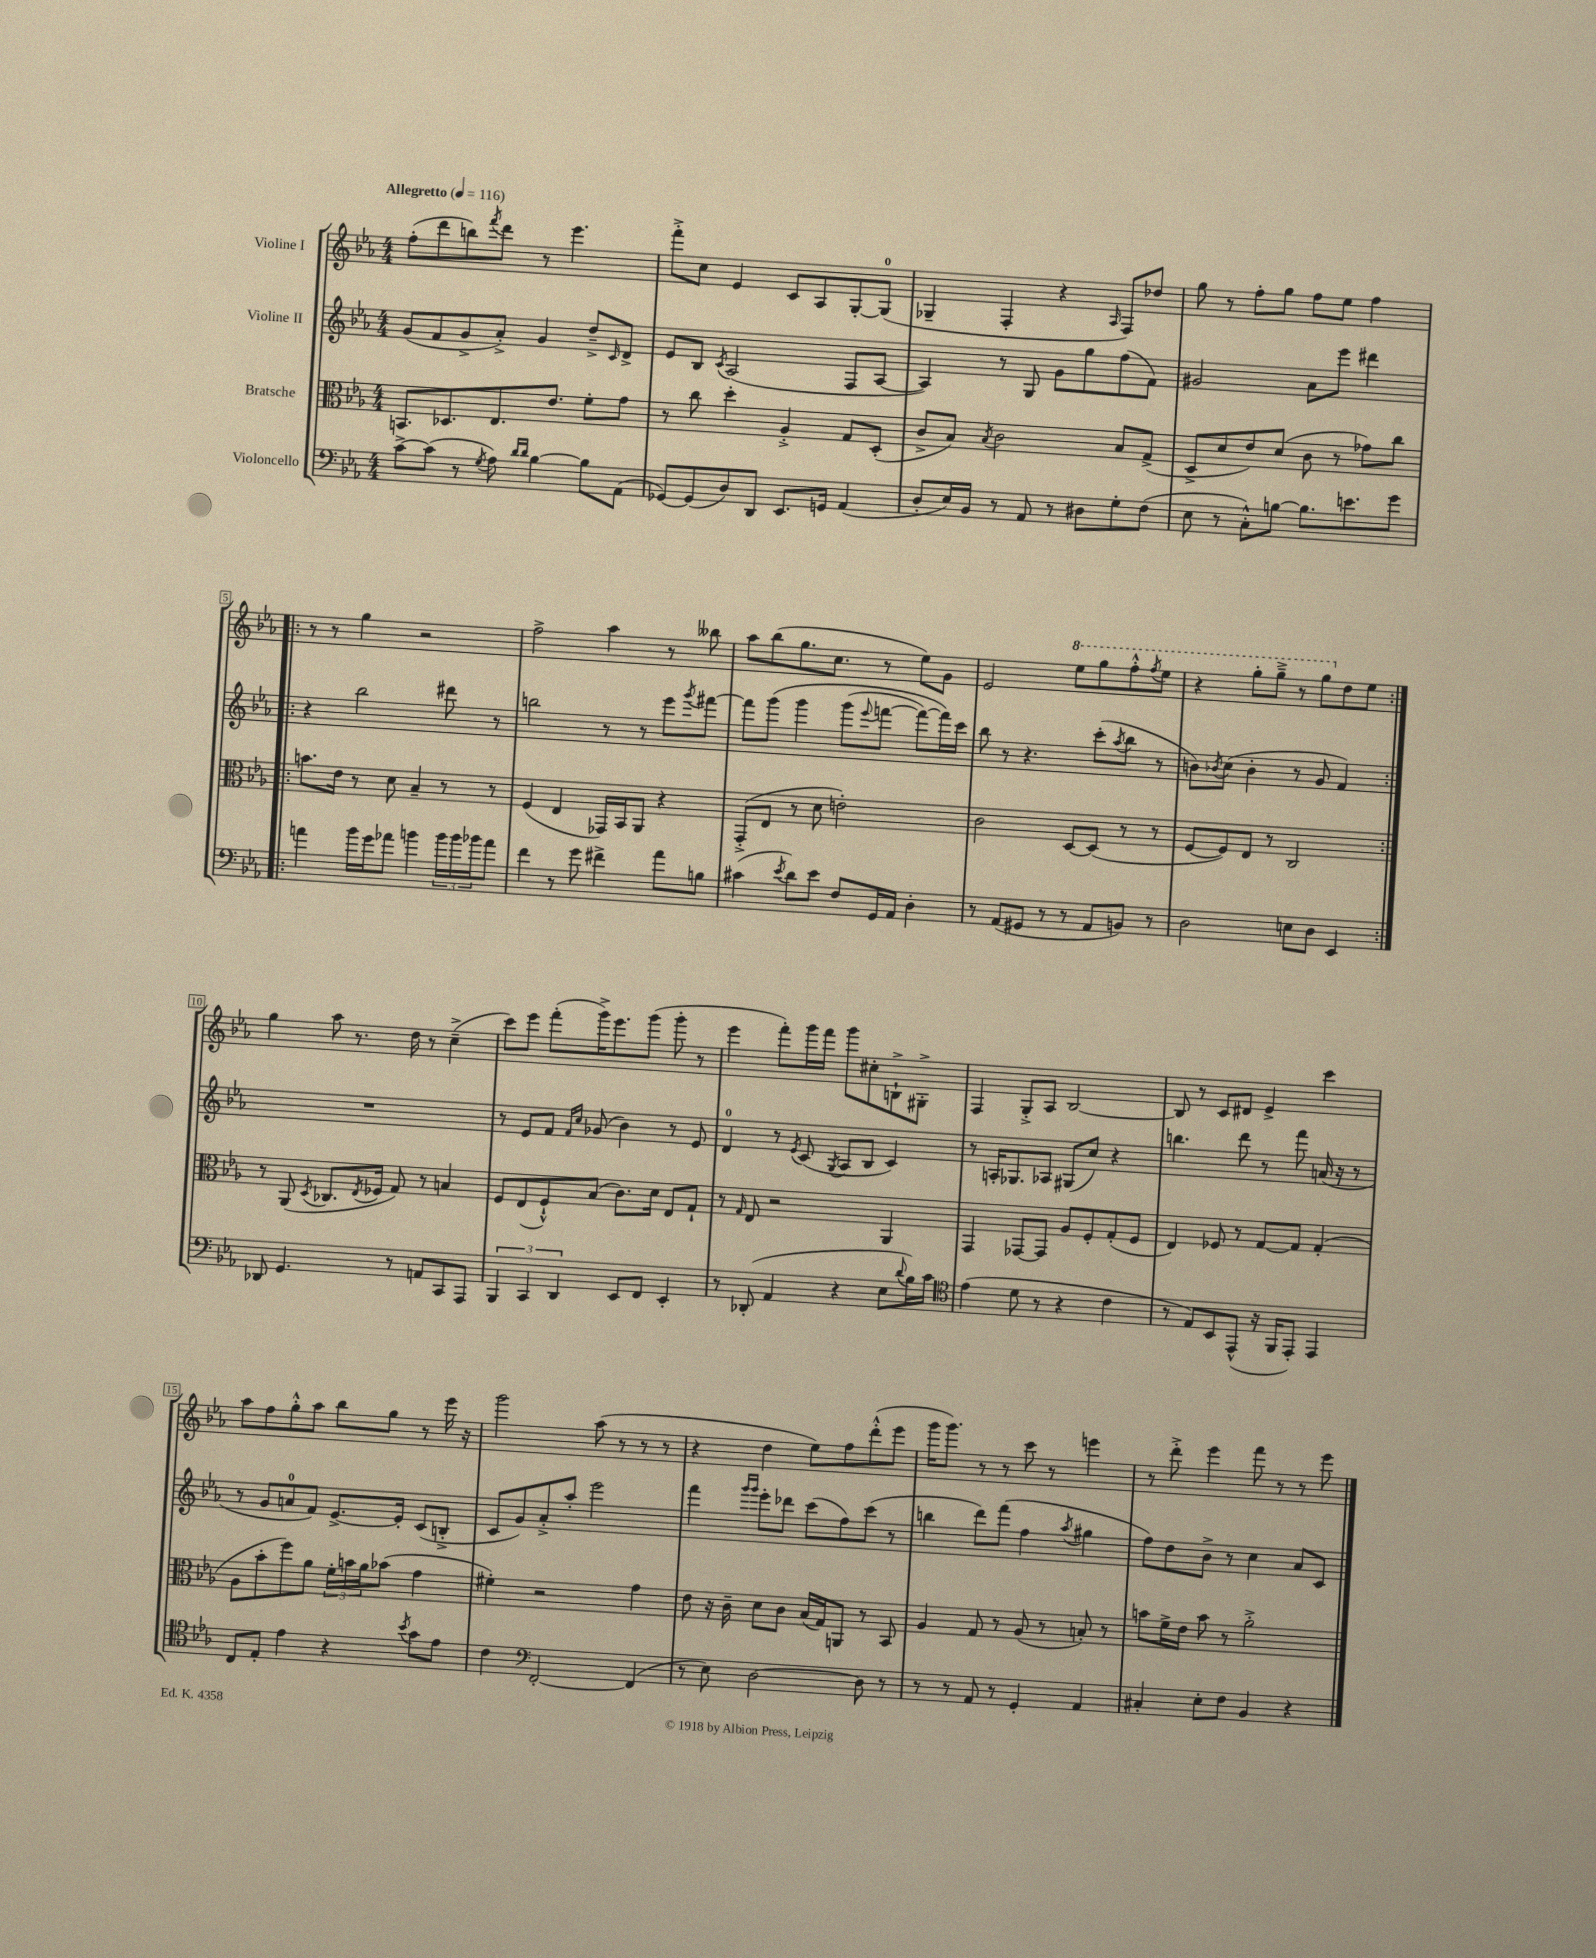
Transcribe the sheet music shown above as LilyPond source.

<<
\new StaffGroup <<
\new Staff = "s0" \with { instrumentName = "Violine I" } {
    \clef treble \key ees \major \numericTimeSignature \time 4/4 \tempo "Allegretto" 4 = 116
    f''8-.( d'''8 b''8) \acciaccatura { f'''8 } d'''8 r8 ees'''4. |
    f'''8-.-> c''8 ees'4 c'8 aes8 g8~-. g8-0( |
    ges4-- f4-. r4 \grace { aes16 } f8) des''8 |
    g''8 r8 f''8-. g''8 f''8 ees''8 f''4 |
    \repeat volta 2 { r8 r8 g''4 r2 |
    f''2-> aes''4 r8 beses''8 |
    aes''8 bes''8( g''8. c''8. r8 ees''8) g'8 |
    ees'2 \ottava #1 ees'''8 g'''8 f'''8-.-^ \acciaccatura { f'''8 } ees'''8 |
    r4 g'''8-. g'''8---> r8 g'''8 \ottava #0 d''8 ees''8 | }
    g''4 aes''8 r8. d''16 r8 c''4--->( |
    c'''8) ees'''8 f'''8-.( g'''16->) ees'''8. g'''8( g'''8-. r8 |
    ees'''4 f'''8-.) g'''16 f'''16 g'''8 cis''8-. b8-!-> gis8-.-> |
    f4 g8-.-> aes8 bes2~ |
    bes8 r8 c'8 dis'8 ees'4-> c'''4 |
    aes''8 f''8 g''8-.-^ aes''8 bes''8 g''8 r8 ees'''16 r16 |
    g'''2 aes''8( r8 r8 r8 |
    r4 d''4 ees''8) f''8 d'''8-.-^( ees'''8 |
    g'''16 g'''8.) r8 r8 c'''8 r8 e'''4 |
    r8 d'''8-.-> ees'''4 f'''8 r8 r8 ees'''8 \bar "|." |
}
\new Staff = "s1" \with { instrumentName = "Violine II" } {
    \clef treble \key ees \major \numericTimeSignature \time 4/4
    g'8( f'8 g'8-> aes'8-.->) g'4 d''8---> \grace { c'16 } d'8-> |
    ees'8 bes8 \acciaccatura { c'8 } aes2( f8 aes8~ |
    aes4) r8 g8 g'8 g''8 f''8( f'8) |
    gis'2 aes'8 ees'''8 dis'''4 |
    \repeat volta 2 { r4 bes''2 dis'''8 r8 |
    b''2 r8 r8 ees'''8 \acciaccatura { g'''8 } fis'''8~ |
    fis'''8 g'''8\( g'''4 g'''8( \appoggiatura { ees'''8 } f'''8~ f'''8~) f'''16\) c'''16 |
    bes''8 r8 r4. c'''8-.( \acciaccatura { aes''8 } bes''8 r8 |
    b'8) \acciaccatura { bes'8 } c''8( bes'4-. r8 g'8 f'4) | }
    R1 |
    r8 ees'8 f'8 \grace { f'16 c''16 } ges'8( bes'4) r8 ees'8 |
    d'4-0 r8 \acciaccatura { ees'8 } c'8( \acciaccatura { g8 } aes8 bes8 c'4) |
    r8 a16-. ges8. aes8 gis8( c''8) r4 |
    b''4. d'''8 r8 f'''8 a'16( r16 r8 |
    r8 g'8 a'8-0 f'8) ees'8.~-> ees'16-. c'8( b8-.-> |
    c'8 g'8) aes'8-.-> aes''8-. ees'''2 |
    f'''4 \grace { g'''16 g'''16 } ees'''8-. des'''8 c'''8( f''8) c'''8( r8 |
    b''4 d'''8) f'''8( f''4 \acciaccatura { aes''8 } gis''4 |
    f''8) d''8 bes'8-> r8 c''4 aes'8 c'8 \bar "|." |
}
\new Staff = "s2" \with { instrumentName = "Bratsche" } {
    \clef alto \key ees \major \numericTimeSignature \time 4/4
    b,8. des8. ees8. ees'8. f'8-. g'8 |
    r8 c''8 d''4-. aes4-.-> g8 d8-.( |
    c'8-> bes8) \acciaccatura { bes8 } c'2 bes8 g8->( |
    d8-> d'8 ees'8) d'8( c'8 r8 ges'8) c''8 |
    \repeat volta 2 { b'8. ees'16 r8 d'8 bes4-- r8 r8 |
    f4( ees4 ges,16) bes,16 aes,8 r4 |
    g,8-.->( ees8 r8 d'8 e'2-.) |
    c'2 d8~ d8( r8 r8 |
    f8~ f8) ees8 r8 c2 | }
    r8 aes,8( \acciaccatura { d8 } ces8. \acciaccatura { ees8 } fes16 g8) r8 b4 |
    f8 ees8( f8-!-^) bes8( c'8.) d'16 ees8 g8-! |
    r8 \grace { g16 } ees8 r2 aes,4 |
    g,4 ges,8~ ges,8 aes8 f8-. g8-.( f8 |
    ees4) fes8 r8 g8~ g8 g4-.( |
    aes8 bes'8-. f''8) aes'8 \tuplet 3/2 { f'16-. b'16 aes'16 } bes'8( g'4 |
    fis'4-.) r2 g'4 |
    ees'8 r16 c'16-- d'8 c'8 bes16( g16) a,8 r8 bes,8 |
    aes4 g8 r8 aes8( r8 b8-.) r8 |
    b'8 f'16-> ees'16 b'8 r8 aes'2-.-> \bar "|." |
}
\new Staff = "s3" \with { instrumentName = "Violoncello" } {
    \clef bass \key ees \major \numericTimeSignature \time 4/4
    c'8~-> c'8( r8 \acciaccatura { g8 } aes8) \grace { d'16 d'16 } bes4~ bes8 aes,8( |
    ges,8~) ges,8( d8) d,8 ees,8. g,16 aes,4( |
    d8-. ees16) bes,16 r8 aes,8 r8 dis8 g8-. f8( |
    ees8 r8 c8-.-^) b8~ b8. e'8. g'8 |
    \repeat volta 2 { a'4 bes'16 g'16 aes'8 b'4 \tuplet 3/2 { b'16 b'16 bes'16 } aes'8 |
    f'4 r8 g'8 fis'4-> aes'8 b8 |
    cis'4( \acciaccatura { ees'8 } d'8) ees'8 f8 g,16 aes,16 d4-. |
    r8 aes,8( gis,8 r8 r8 aes,8 b,8) r8 |
    d2 e8 d8 ees,4 | }
    des,8 g,4. r8 a,8 c,8 aes,,8 |
    \tuplet 3/2 { bes,,4 c,4 d,4 } ees,8 f,8 ees,4-. |
    r8 des,8-.( aes,4 r4 ees8 \appoggiatura { d'8 } bes16) c'16 |
    \clef tenor ees'4( d'8 r8 r4 c'4 |
    r8 ees8) bes,8 ees,8-^( r16 f,16 ees,8-.) ees,4 |
    c8 ees8-. ees'4 r4 \acciaccatura { bes'8 } g'8 ees'8 |
    c'4 \clef bass f,2~-. f,4( |
    r8 ees8) d2~ d8 r8 |
    r8 r8 aes,8 r8 g,4-. aes,4 |
    cis4-. ees8-. f8 bes,4 r4 \bar "|." |
}
>>
>>
\layout { \context { \Score \override BarNumber.stencil = #(make-stencil-boxer 0.1 0.3 ly:text-interface::print) } }
